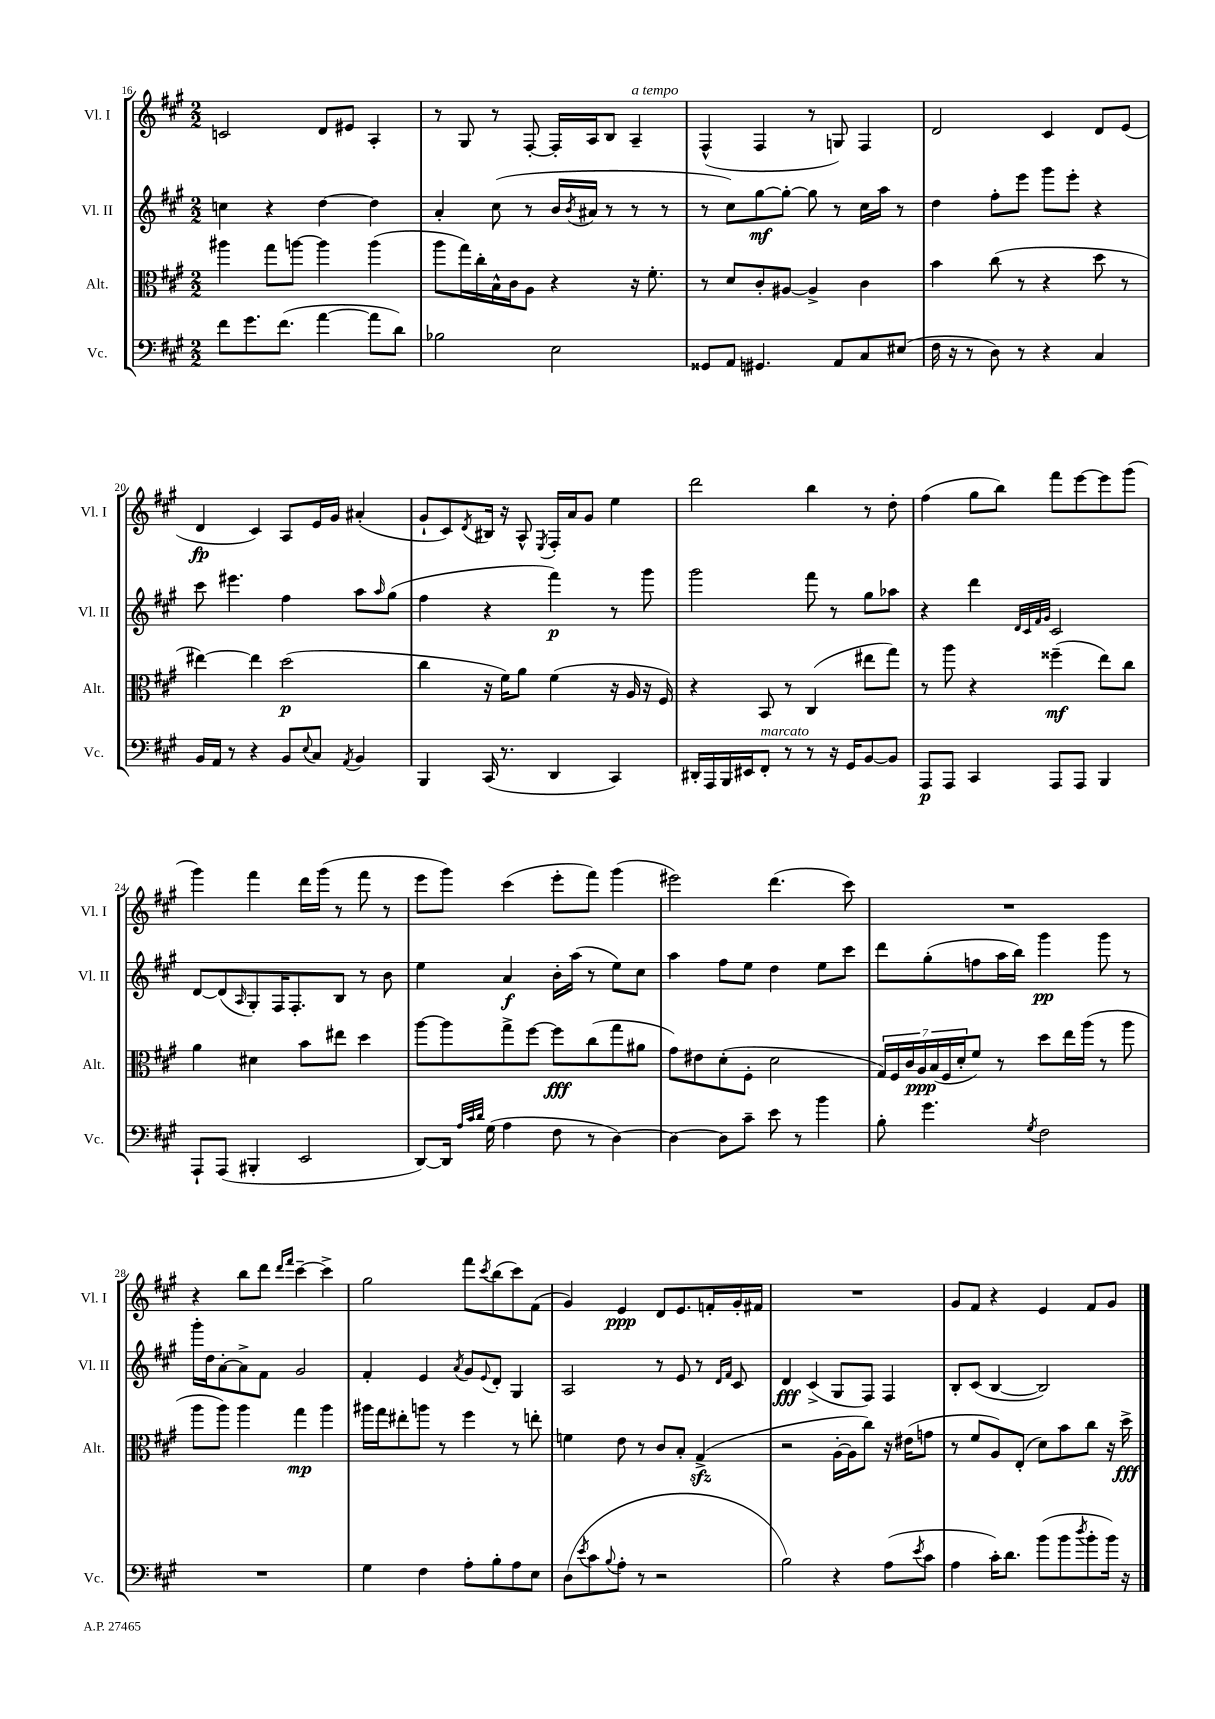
<<
\new StaffGroup <<
\new Staff = "s0" \with { instrumentName = "Vl. I" shortInstrumentName = "Vl. I" } {
    \clef treble \key a \major \numericTimeSignature \time 2/2
    c'2 d'8 eis'8 a4-. |
    r8 gis8 r8 fis8~-. fis16-. a16 b8 a4--^\markup { \italic "a tempo" } |
    fis4-^( fis4 r8 g8) fis4 |
    d'2 cis'4 d'8 e'8( |
    d'4\fp cis'4) a8 e'16 gis'16 ais'4-.( |
    gis'8-! cis'8) \acciaccatura { d'8 } bis16 r16 a8-^ \acciaccatura { e8 } fis16-. a'16 gis'8 e''4 |
    d'''2 b''4 r8 d''8-. |
    fis''4( gis''8 b''8) fis'''8 e'''8~ e'''8 gis'''8( |
    gis'''4) fis'''4 d'''16 gis'''16( r8 fis'''8 r8 |
    e'''8 gis'''8) cis'''4( e'''8-. fis'''8) gis'''4( |
    eis'''2) d'''4.( cis'''8) |
    R1 |
    r4 b''8 d'''8 \grace { d'''16 fis'''16 } cis'''4~-- cis'''4-> |
    gis''2 fis'''8 \acciaccatura { cis'''8 } b''8( cis'''8) fis'8( |
    gis'4) e'4\ppp d'8 e'8. f'16-. gis'16-. fis'16 |
    R1 |
    gis'8 fis'8 r4 e'4 fis'8 gis'8 \bar "|." |
}
\new Staff = "s1" \with { instrumentName = "Vl. II" shortInstrumentName = "Vl. II" } {
    \clef treble \key a \major \numericTimeSignature \time 2/2
    c''4 r4 d''4~ d''4 |
    a'4-. cis''8( r8 b'16 \acciaccatura { b'8 } ais'16 r8 r8 r8 |
    r8 cis''8) gis''8~\mf gis''8~-. gis''8 r8 cis''16 a''16 r8 |
    d''4 fis''8-. e'''8 gis'''8 e'''8-. r4 |
    cis'''8 eis'''4. fis''4 a''8 \grace { a''16 } gis''8( |
    fis''4 r4 fis'''4\p) r8 gis'''8 |
    gis'''2 fis'''8 r8 gis''8 aes''8 |
    r4 d'''4 \grace { d'32 cis'32 fis'32 gis'32 } cis'2 |
    d'8~ d'8( \grace { a16 } gis8-.) fis16 fis8.-. b8 r8 b'8 |
    e''4 a'4\f b'16-. a''16( r8 e''8) cis''8 |
    a''4 fis''8 e''8 d''4 e''8 cis'''8 |
    d'''8 gis''8-.( f''8 a''16 b''16) gis'''4\pp gis'''8 r8 |
    gis'''16-. d''16 a'8~-. a'8-> fis'8 gis'2 |
    fis'4-. e'4 \acciaccatura { a'8 } gis'8 \appoggiatura { e'8 } d'8-. gis4 |
    a2 r8 e'8 r8 \grace { d'16 fis'16 } cis'8 |
    d'4\fff cis'4->( gis8 fis8) fis4 |
    b8-. cis'8( b4~ b2) \bar "|." |
}
\new Staff = "s2" \with { instrumentName = "Alt." shortInstrumentName = "Alt." } {
    \clef alto \key a \major \numericTimeSignature \time 2/2
    ais''4 gis''8 a''8~ a''4 a''4( |
    a''8 gis''16) cis''16-. b16-^ cis'16 a8 r4 r16 fis'8.-. |
    r8 d'8 cis'8-. ais8~ ais4-> cis'4 |
    b'4 cis''8( r8 r4 d''8 r8 |
    eis''4~) eis''4 d''2\p( |
    cis''4 r16 fis'16) a'8 fis'4( r16 a16 r16 fis16) |
    r4 b,8 r8 cis4( eis''8 gis''8) |
    r8 a''8 r4 fisis''4--\mf( e''8) cis''8 |
    a'4 dis'4 b'8 eis''8 d''4 |
    a''8~ a''8 gis''8-> fis''8~ fis''8\fff cis''8( gis''8 ais'8 |
    gis'8) eis'8 d'8-.( fis8-. d'2 |
    \tuplet 7/4 { gis16) fis16 cis'16 a16\ppp b16( fis16 d'16-. } fis'8) r8 d''8 e''16 a''16( r8 a''8 |
    a''8 a''8) a''4 gis''4\mp a''4 |
    ais''16 gis''16 eis''8-. a''8 r8 fis''4 r8 e''8-. |
    f'4 e'8 r8 cis'8 b8-. gis4->\sfz( |
    r2 a16~-. a16 cis''8) r16 eis'16( g'8 |
    r8 fis'8 a8) e8-.( d'8) b'8 cis''8 r16 d''16->\fff \bar "|." |
}
\new Staff = "s3" \with { instrumentName = "Vc." shortInstrumentName = "Vc." } {
    \clef bass \key a \major \numericTimeSignature \time 2/2
    fis'8 gis'8. fis'8.( a'4~ a'8 d'8) |
    bes2 e2 |
    gisis,8 a,8 gis,4. a,8 cis8 eis8( |
    fis16 r16 r8 d8) r8 r4 cis4 |
    b,16 a,16 r8 r4 b,8 \appoggiatura { e8 } cis8 \acciaccatura { a,8 } b,4 |
    b,,4 cis,16( r8. d,4 cis,4) |
    dis,16-. a,,16 b,,16 eis,16 fis,8-.^\markup { \italic "marcato" } r8 r8 r16 gis,16 b,8~ b,8 |
    a,,8\p a,,8 cis,4 a,,8 a,,8 b,,4 |
    a,,8-! a,,8( bis,,4-. e,2 |
    d,8~) d,16 \grace { a32 cis'32 d'32 } gis16( a4 fis8 r8 d4~) |
    d4~ d8 cis'8-- e'8 r8 b'4 |
    b8-. gis'4. \acciaccatura { gis8 } fis2 |
    R1 |
    gis4 fis4 a8-. b8-. a8 e8 |
    d8( \acciaccatura { e'8 } cis'8 \appoggiatura { b8 } a8-. r8 r2 |
    b2) r4 a8( \acciaccatura { e'8 } cis'8 |
    a4 cis'16-.) d'8. b'8( b'8 \acciaccatura { d''8 } b'8-. b'16) r16 \bar "|." |
}
>>
>>
\layout { \context { \Score currentBarNumber = #16 } }
